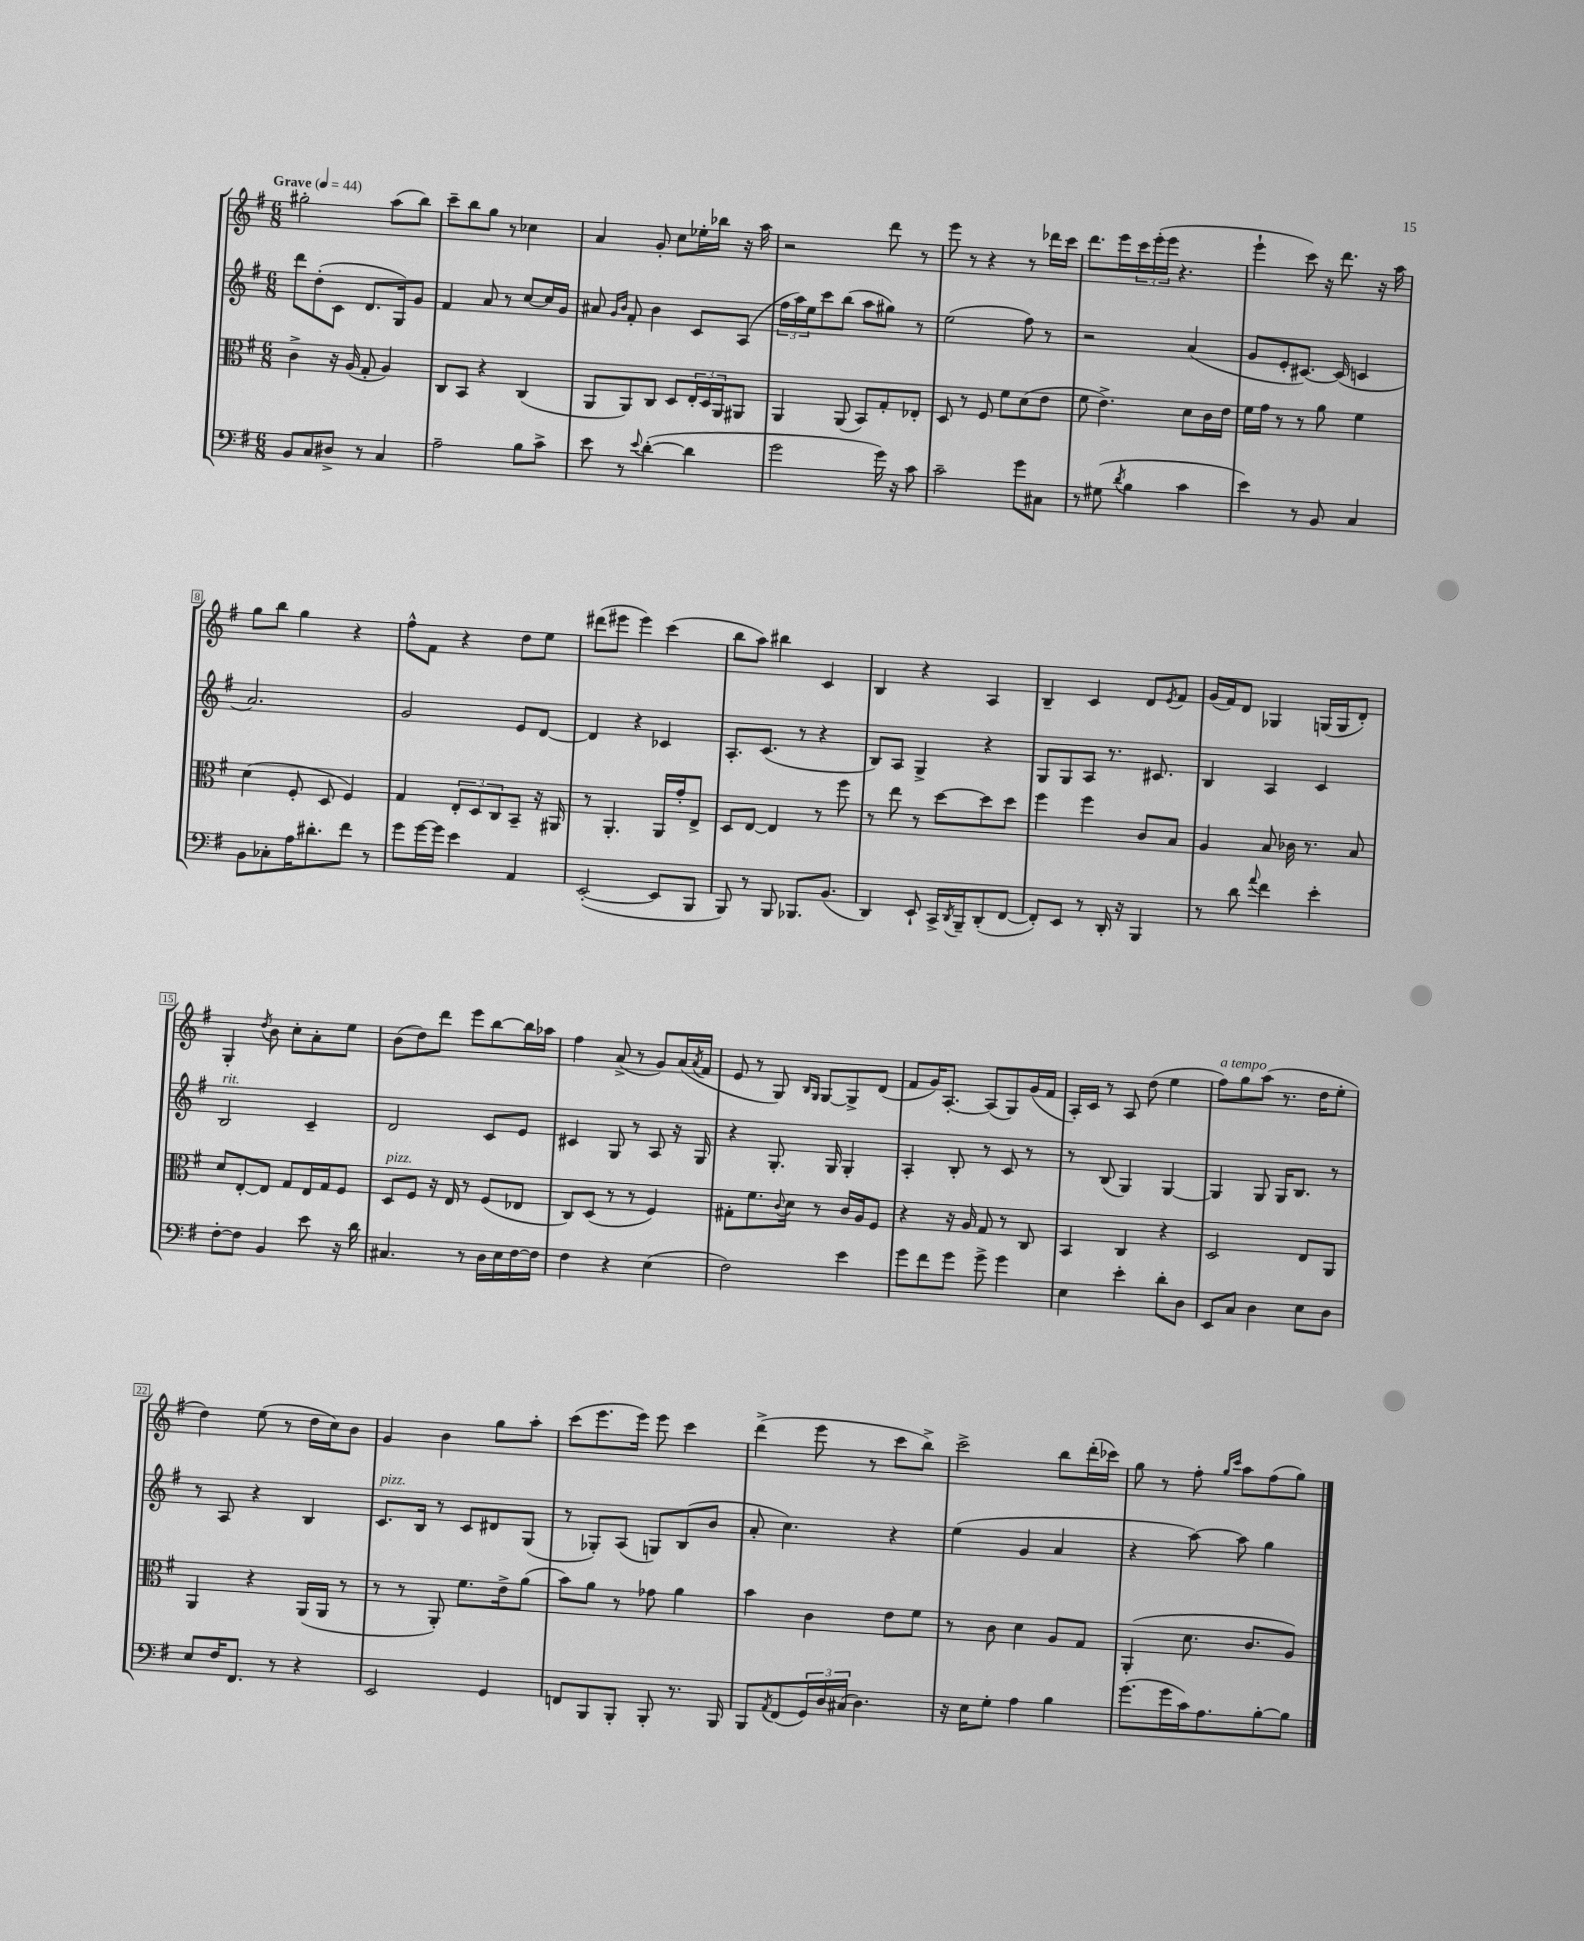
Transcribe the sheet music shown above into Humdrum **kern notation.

**kern	**kern	**kern	**kern
*staff4	*staff3	*staff2	*staff1
*clefF4	*clefC3	*clefG2	*clefG2
*k[f#]	*k[f#]	*k[f#]	*k[f#]
*M6/8	*M6/8	*M6/8	*M6/8
*MM44	*MM44	*MM44	*MM44
8BB/L	4c^\	8ddd\L	2gg#'\
8C/	.	(8dd'\	.
8D#^/J	16r	8c\J	.
.	(16A/	.	.
8r	8G'/	8.d/L	.
4C/	4A/)	.	(8aa\L
.	.	16G/k)	.
.	.	8g/J	8bb\J)
=	=	=	=
2A~\	8C/L	4f#/	8ccc~\L
.	8BB/J	.	8bb\
.	4r	8a/	8gg\J
.	.	8r	8r
8B\L	(4C/	[8cc/L	4cc-\
8c^\J	.	16cc/]L	.
.	.	16g/JJ	.
=	=	=	=
8e\	8AA/L	8a#/	4a/
.	.	16qqg/LL	.
.	.	16qqb/JJ	.
8r	8AA/)	8f#'/	.
8qqe/	.	.	.
([4d'\	8C/J	4b\	8g'/
.	8D/L	.	8cc\L
4d\]	24E'/L	8c/L	16ee-'\L
.	24D/	.	.
.	.	.	16bb-\JJ
.	24AA/J	.	.
.	8AA#/J	(8A/J	16r
.	.	.	16aa\
=	=	=	=
2g\	4AA/	24ff#\LL	2r
.	.	24aa\)	.
.	.	24ee\J	.
.	.	8ccc\	.
.	(8AA/	(8bb\J	.
.	8BB/L)	8aa\L	.
16g\)	8G'/	8gg#\J)	8ddd\
16r	.	.	.
8c\	8E-'/J	8r	8r
=	=	=	=
2c~\	8D/	(2ee\	8eee\
.	8r	.	8r
.	8F#/	.	4r
.	8f#\L	.	.
8g\L	(8d\	8ff#\)	8r
8C#\J	8e\J	8r	16ddd-\LL
.	.	.	16ccc\JJ
=	=	=	=
8r	8f#\	2r	8.ddd\L
(8G#\	4.e^\)	.	.
.	.	.	16eee\L
8qd/	.	.	.
4B\	.	.	24ccc\
.	.	.	(24eee'\
.	.	.	24eee\JJ
.	.	.	4.r
4c\	8d\L	(4a/	.
.	16c\L	.	.
.	16e\JJ	.	.
=	=	=	=
4e\)	16f#\LL	8g/L	4eee`\
.	16g\JJ	.	.
.	8r	8e'/	.
8r	8r	[8.c#/J)	8ccc\)
8BB/	8a\	.	16r
.	.	(16c#/]	8.ddd\
4C/	4f#\	4c/	.
.	.	.	16r
.	.	.	16aa\
=	=	=	=
8BB\L	(4d\	2.a/)	8gg\L
8C-'\	.	.	8bb\J
16A\K	8F#'/	.	4gg\
8.d#'\	.	.	.
.	8D/	.	.
8f#\J	4F#/)	.	4r
8r	.	.	.
=	=	=	=
8g\L	4G/	2g/	8ff#^^\L
[16g\L	.	.	8f#\J
16g\]JJ	.	.	.
4e\	12E'/L	.	4r
.	12D/	.	.
.	12C/	.	.
4AA/	8BB~/J	8e/L	8dd\L
.	16r	[8d/J	8ee\J
.	16AA#/	.	.
=	=	=	=
([2EE'/	8r	4d/]	(8ddd#\L
.	4.AA'/	.	8eee#\J
.	.	4r	4eee#\)
8EE/]L	16AA/LL	4c-/	(4ccc\
.	16g'/J	.	.
8BBB/J	8E^/J	.	.
=	=	=	=
8BBB/)	8D/L	8.A'/L	8bb\L
8r	[8E/J	.	8aa\J)
.	.	(8.c/J	.
8BBB/	4E/]	.	4bb#\
8.BBB-/L	.	8r	.
.	8r	4r	4c/
(8.BB/J	.	.	.
.	8ff#\	.	.
=	=	=	=
4DD/)	8r	8B/L)	4B/
.	8ee\	8A/J	.
8EE`/	8r	4G^/	4r
16CC^/LL	[8dd\L	.	.
8qDD/	.	.	.
16BBB~/J	.	.	.
(8DD'/	8dd\]	4r	4A/
[8FF#/J	8dd\J	.	.
=	=	=	=
8FF#'/]L)	4ff#\	8G/L	4B~/
8EE/J	.	8G/	.
8r	4ff#\	8A/J	4c/
16DD'/	.	8.r	.
16r	.	.	.
4BBB/	8c/L	.	8d/L
.	.	8.c#/	.
.	.	.	8qe/
.	8B/J	.	8f#/J
=	=	=	=
8r	4A/	4B/	(16g/LL
.	.	.	16f#/J)
8d\	.	.	8d/J
8qqa/	.	.	.
4f#\	8B/	4A/	4G-/
.	16c-\	.	.
.	8.r	.	.
4e'\	.	4c/	(16G/LL
.	.	.	16G/J
.	8B/	.	8d'/J)
=	=	=	=
[8F#'\L	8d/L	2B/	4G'/
8F#\]J	[8E'/	.	.
.	.	.	8qdd/
4BB/	8E/]J	.	8b\
.	8G/L	.	8cc'\L
8e\	16E/L	4c~/	8a'\
.	16G/J	.	.
16r	8F#/J	.	8ee\J
16d\	.	.	.
=	=	=	=
4.C#/	8D/L	2d/	(8b\L
.	8F#/J	.	8dd\)
.	16r	.	8ddd\J
.	16E/	.	.
8r	8r	.	8eee\L
16D\LL	(8F#/L	8c/L	[8bb\
16E\	.	.	.
[16F#\	8E-/J	8e/J	16bb\]L
16F#\]JJ	.	.	16aa-\JJ
=	=	=	=
4F#\	8C/L)	4c#/	4ff#\
.	(8D/J	.	.
4r	8r	8G/	(8a^/
.	8r	8r	8r
(4E\	4F#/)	8A/	8g/L)
.	.	16r	(16a/L
.	.	.	8qa/
.	.	16G/	16f#/JJ
=	=	=	=
2F#\)	8G#'\L	4r	8e/
.	8.f#\	.	8r
.	.	8.G'/	8G/)
.	8qqc/	.	.
.	16d\Jk	.	.
.	.	.	16qqB/LL
.	.	.	16qqG/JJ
.	8r	.	[8G/L
.	.	16G/	.
4e\	16c/LL	4G'/	8G^/]
.	16A/J	.	.
.	8F#/J	.	(8d/J
=	=	=	=
8g\L	4r	4A'/	8f#/L
8f#\	.	.	16g/K)
.	.	.	[8.A'/J
8g\J	16r	8B'/	.
.	16A/	.	.
8g^\	8G/	8r	(8A/]L
4g\	8r	8c/	8G/)
.	8C/	8r	(16g/L
.	.	.	16f#/JJ
=	=	=	=
4E\	4BB/	8r	16A'/LL)
.	.	.	16c/JJ
.	.	(8B/	8r
4e'\	4C/	4G/)	8A/
.	.	.	(8dd\
8d'\L	4r	[4G/	4ee\
8D\J	.	.	.
=	=	=	=
8EE/L	2D/	4G/]	8ff#\L)
8C/J	.	.	8gg\
4D\	.	8G/	(8aa\J
.	.	16G/LK	8.r
.	.	8.B/J	.
8E\L	8E/L	.	.
.	.	.	16dd\LK
8D\J	8AA/J	8r	8ee'\J
=	=	=	=
8E/L	4AA/	8r	4dd\)
16F#/K	.	8A/	.
8.FF#/J	.	.	.
.	4r	4r	(8ee\
8r	.	.	8r
4r	(16AA/LL	4B/	16dd\LL
.	16AA/JJ	.	16cc\J)
.	8r	.	8b\J
=	=	=	=
2EE/	8r	8.c/L	4g/
.	8r	.	.
.	.	16B/Jk	.
.	8AA'/)	8r	4b\
.	8.f#\L	8c/L	.
4GG/	.	8d#/	8gg\L
.	16e^\k	.	.
.	(8a\J	(8G/J	8aa'\J
=	=	=	=
8FF/L	8b\L)	8r	(8ccc\L
8BBB/	8a\J	8G-'/L)	8.eee\
8BBB'/J	8r	(8A/J	.
.	.	.	16eee\Jk)
8BBB'/	8g-\	8G/L)	8eee\
8.r	4a\	(8B/	4ccc\
.	.	8b/J	.
16BBB/	.	.	.
=	=	=	=
8BBB/L	4b\	8a'/	(4ddd^\
8qAA/	.	.	.
(8FF#/	.	4.cc\)	.
24GG/L)	4c\	.	8eee\
24D/	.	.	.
(24C#/JJ	.	.	.
4.D\)	.	.	8r
.	8e\L	4r	8ccc\L
.	8f#\J	.	8bb^\J)
=	=	=	=
16r	8r	(4ee\	2ccc^\
16E\LK	.	.	.
8G'\J	8c\	.	.
4A\	4d\	4g/	.
4B\	8A/L	4a/	8bb\L
.	8G/J	.	(16ddd'\L
.	.	.	16ccc-\JJ)
=	=	=	=
(8.g\L	(4AA'/	4r	8gg\
.	.	.	8r
16g\L	.	.	.
16c\J)	8.d\	[8aa\)	8ff#'\
8.A\	.	.	.
.	.	.	16qqgg/LL
.	.	.	16qqccc/JJ
.	.	8aa\]	8aa\L
.	8.c/L	.	.
[8B'\	.	4gg\	(8ff#\
8B\]J	8A/J)	.	8gg\J)
==	==	==	==
*-	*-	*-	*-
